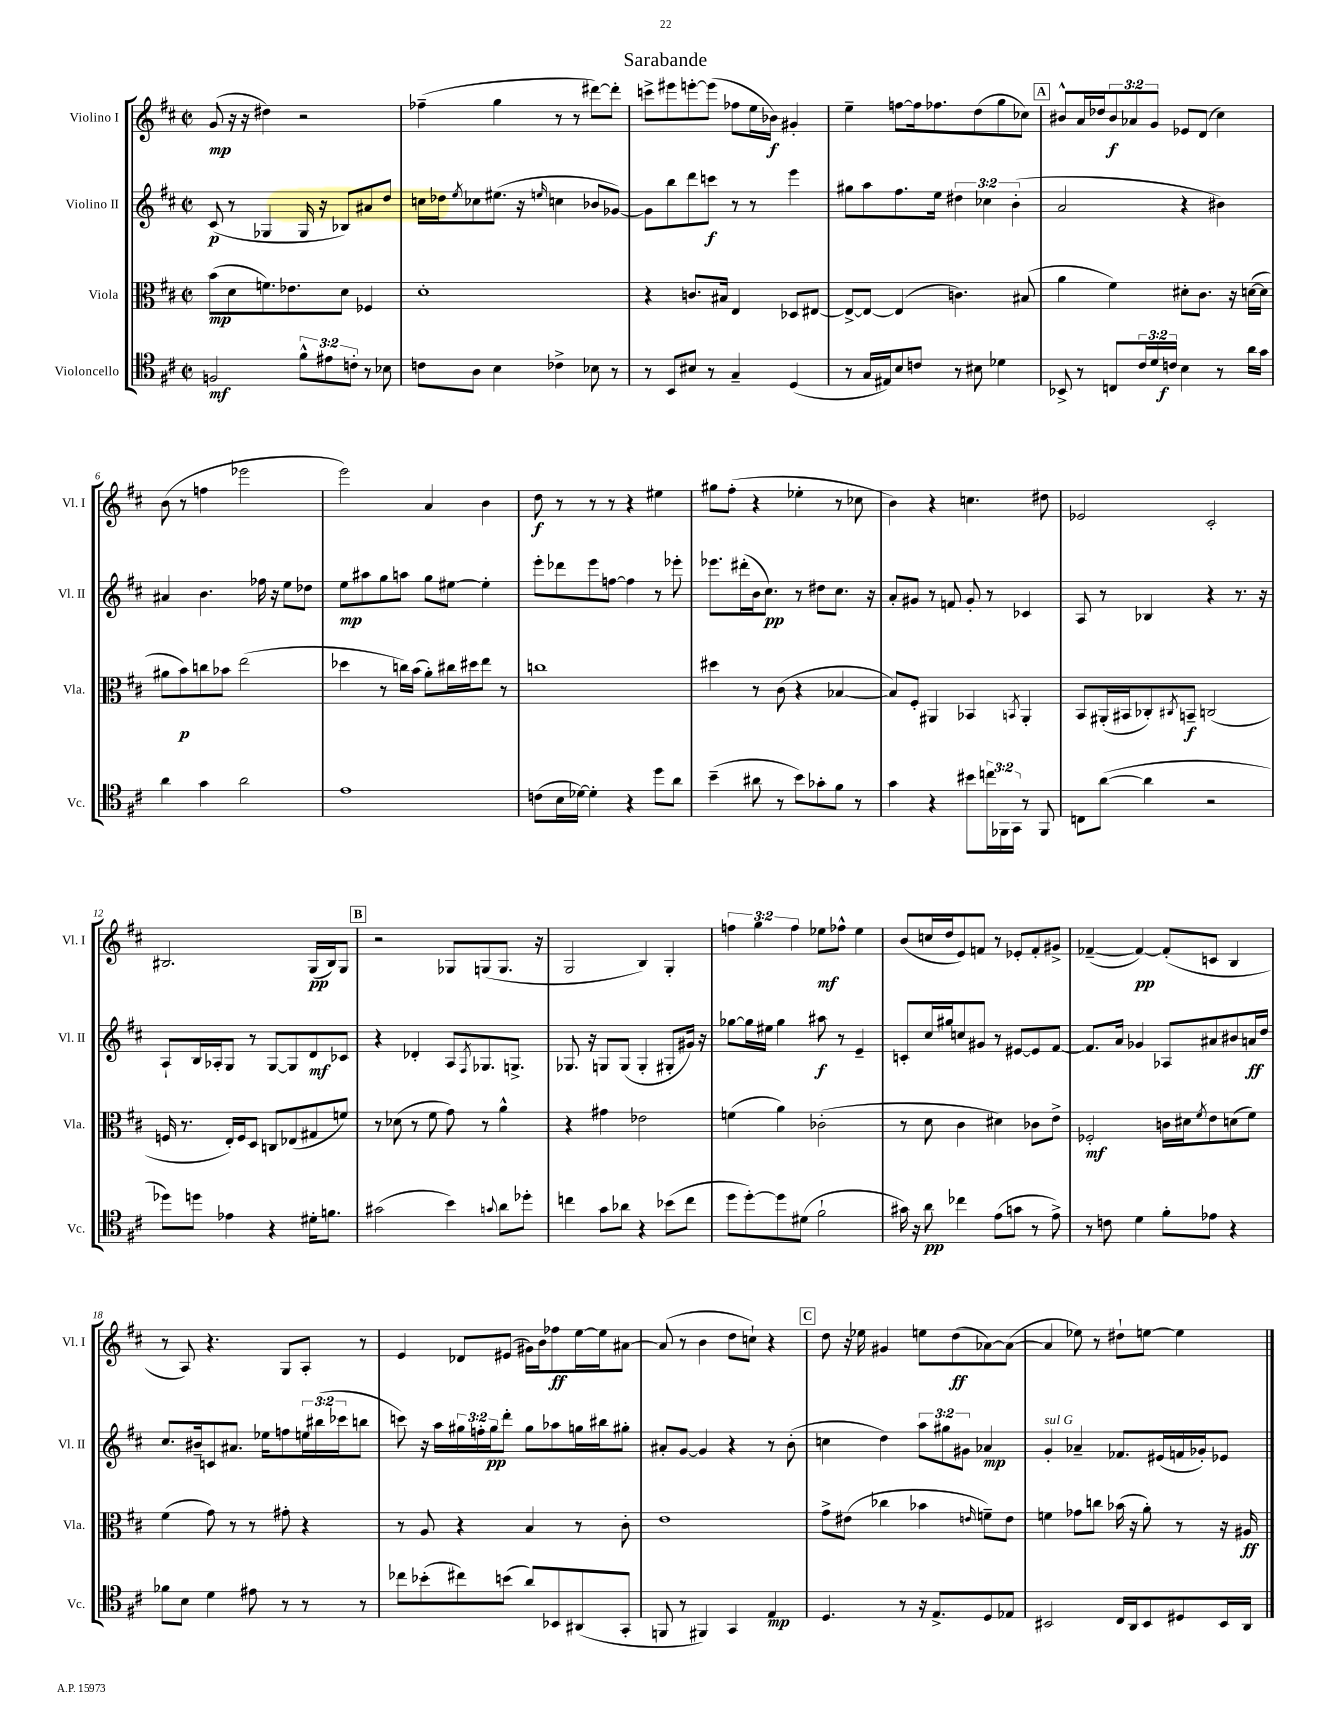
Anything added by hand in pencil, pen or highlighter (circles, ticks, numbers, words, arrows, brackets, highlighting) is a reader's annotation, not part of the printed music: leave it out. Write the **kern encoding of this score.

**kern	**dynam	**kern	**dynam	**kern	**dynam	**kern	**dynam
*part4	*part4	*part3	*part3	*part2	*part2	*part1	*part1
*staff4	*staff4	*staff3	*staff3	*staff2	*staff2	*staff1	*staff1
*I"Violoncello	*	*I"Viola	*	*I"Violino II	*	*I"Violino I	*
*I'Vc.	*	*I'Vla.	*	*I'Vl. II	*	*I'Vl. I	*
*clefC4	*	*clefC3	*	*clefG2	*	*clefG2	*
*k[f#c#]	*	*k[f#c#]	*	*k[f#c#]	*	*k[f#c#]	*
*M2/2	*	*M2/2	*	*M2/2	*	*M2/2	*
*met(c|)	*	*met(c|)	*	*met(c|)	*	*met(c|)	*
=1	=1	=1	=1	=1	=1	=1	=1
2Fn/	mf	(8b\L	mp	(8c#/	p	(8g/	mp
.	.	8d\	.	8r	.	16r	.
.	.	.	.	.	.	16r	.
.	.	8.fn\)	.	4G-X/	.	4dd#X\)	.
.	.	8.e-X\	.	.	.	.	.
12f#^^\L	.	.	.	16G-/	.	2r	.
.	.	.	.	16r	.	.	.
12e#X\	.	.	.	.	.	.	.
.	.	8d\J	.	8B-X/L)	.	.	.
12cn'\J	.	.	.	.	.	.	.
8r	.	4F-X/	.	8a#X/	.	.	.
8B-X\	.	.	.	8dd/J	.	.	.
=2	=2	=2	=2	=2	=2	=2	=2
8cn\L	.	1d'	.	16ccn\LL	.	(4ff-X~\	.
.	.	.	.	16dd-X\J	.	.	.
.	.	.	.	8qee/	.	.	.
8A\J	.	.	.	8cc-X\	.	.	.
4B\	.	.	.	(8.ee#X\J	.	4gg\	.
.	.	.	.	16r	.	.	.
.	.	.	.	16qqeen/	.	.	.
4c-X^\	.	.	.	4ccn\	.	8r	.
.	.	.	.	.	.	8r	.
8B-X\	.	.	.	8b-X/L	.	[8ddd#X\L)	.
8r	.	.	.	[8g-X/J)	.	8ddd#'\J]	.
=3	=3	=3	=3	=3	=3	=3	=3
8r	.	4r	.	8g-\L]	.	8cccn^\L	.
8BB/L	.	.	.	8bb\	.	8eee#X\	.
8B#X/J	.	8.cn/L	.	8ddd\	.	[8eeen'\	.
8r	.	.	.	8cccn\J	f	(8eee\J]	.
.	.	16B#X/Jk	.	.	.	.	.
4G~/	.	4E/	.	8r	.	8ff-X\L	.
.	.	.	.	8r	.	16ee\L	.
.	.	.	.	.	.	16b-X\JJ)	f
(4D/	.	8D-X/L	.	4eee\	.	4g#X'/	.
.	.	[8E#X/J	.	.	.	.	.
=4	=4	=4	=4	=4	=4	=4	=4
8r	.	8E#^/L_	.	8gg#X\L	.	4ee~\	.
16G/LL	.	8E#/J_	.	8aa\	.	.	.
16E#X/J)	.	.	.	.	.	.	.
8B/	.	(4E#/]	.	8.ff#\	.	[8ffn\L	.
8cn/J	.	.	.	.	.	16ff\k]	.
.	.	.	.	16ee\Jk	.	8.ff-X\	.
8r	.	4.cn\)	.	6dd#X\	.	.	.
8B#X\	.	.	.	.	.	(8dd\	.
.	.	.	.	6cc-X\	.	.	.
4d-X\	.	.	.	.	.	8gg\	.
.	.	.	.	(6b'\	.	.	.
.	.	(8B#X/	.	.	.	8cc-X\J)	.
!!LO:REH:place=s1:t=A
=5	=5	=5	=5	=5	=5	=5	=5
8BB-X^/	.	4a\	.	2a/	.	8b#X^^/L	.
8r	.	.	.	.	.	16a/L	.
.	.	.	.	.	.	16dd-X/J	.
8Cn/L	.	4f#\)	.	.	.	12b#/	f
.	.	.	.	.	.	12a-X/	.
24c#/L	.	.	.	.	.	.	.
24d/	.	.	.	.	.	12g/J	.
24cn/JJ	f	.	.	.	.	.	.
4B\	.	8d#X'\L	.	4r	.	8e-X/L	.
.	.	8.c#\J	.	.	.	(8d/J	.
8r	.	.	.	4b#X\)	.	4cc#\)	.
.	.	16r	.	.	.	.	.
16a\LL	.	([16dn\LL	.	.	.	.	.
16g\JJ	.	16d\JJ]	.	.	.	.	.
!!LO:LB:g=z
=6	=6	=6	=6	=6	=6	=6	=6
4a\	.	8a#X\L	.	4a#X/	.	(8b\	.
.	.	8b\)	p	.	.	8r	.
4g\	.	8ccn\	.	4.b\	.	4ffn\	.
.	.	8b-X\J	.	.	.	.	.
2a\	.	(2ee\	.	.	.	2eee-X\	.
.	.	.	.	16ff-X\	.	.	.
.	.	.	.	16r	.	.	.
.	.	.	.	8ee\L	.	.	.
.	.	.	.	8dd-X\J	.	.	.
=7	=7	=7	=7	=7	=7	=7	=7
1e	.	4dd-X\	.	8ee\L	mp	2eee\)	.
.	.	.	.	8aa#X\	.	.	.
.	.	8r	.	8gg\	.	.	.
.	.	16ccn\LL)	.	8aan\J	.	.	.
.	.	(16b\JJ	.	.	.	.	.
.	.	8a'\L)	.	8gg\L	.	4a/	.
.	.	16cc#X\L	.	[8ee#X\J	.	.	.
.	.	16dd#X\J	.	.	.	.	.
.	.	8ee\J	.	4ee#'\]	.	4b\	.
.	.	8r	.	.	.	.	.
=8	=8	=8	=8	=8	=8	=8	=8
(8cn\L	.	1ccn	.	8eee'\L	.	8dd\	f
16B\L	.	.	.	8ddd-X\	.	8r	.
[16d-X\JJ)	.	.	.	.	.	.	.
4d-'\]	.	.	.	8eee\	.	8r	.
.	.	.	.	[8ffn\J	.	8r	.
4r	.	.	.	4ff\]	.	4r	.
8dd\L	.	.	.	8r	.	4ee#X\	.
8a\J	.	.	.	8eee-X'\	.	.	.
=9	=9	=9	=9	=9	=9	=9	=9
(4b~\	.	4dd#X\	.	8.eee-X\L	.	8gg#X\L	.
.	.	.	.	.	.	(8ff#'\J	.
.	.	.	.	(16ddd#X'\L	.	.	.
8a#X\	.	8r	.	16b\J	.	4r	.
.	.	.	.	8.cc#\J)	pp	.	.
8r	.	(8c#\	.	.	.	.	.
8b\L)	.	4r	.	8r	.	4ee-X'\	.
8g-X'\	.	.	.	8dd#X\L	.	.	.
8f#\J	.	[4B-X/	.	8.cc#\J	.	8r	.
8r	.	.	.	.	.	8cc-X\	.
.	.	.	.	16r	.	.	.
=10	=10	=10	=10	=10	=10	=10	=10
4g\	.	8B-/L])	.	8a'/L	.	4b\)	.
.	.	8F#'/J	.	8g#X/J	.	.	.
4r	.	4AA#X/	.	8r	.	4r	.
.	.	.	.	8fn/	.	.	.
8b#X\L	.	4BB-X/	.	8g#'/	.	4.ccn\	.
24ccn\L	.	.	.	8r	.	.	.
24FF-X\	.	.	.	.	.	.	.
24GG\JJ	.	.	.	.	.	.	.
.	.	8qBBn/	.	.	.	.	.
8r	.	4AA#'/	.	4c-X/	.	.	.
8FF-/	.	.	.	.	.	8dd#X\	.
=11	=11	=11	=11	=11	=11	=11	=11
8Cn\L	.	8BB/L	.	8A/	.	2e-X/	.
([8a\J	.	(16AA#X'/L	.	8r	.	.	.
.	.	16BB#X/J	.	.	.	.	.
4a\]	.	8C-X'/)	.	4B-X/	.	.	.
.	.	8qC#X/	.	.	.	.	.
.	.	8BBn~/J	f	.	.	.	.
2r	.	(2Cn/	.	4r	.	2c#'/	.
.	.	.	.	8.r	.	.	.
.	.	.	.	16r	.	.	.
!!LO:LB:g=z
=12	=12	=12	=12	=12	=12	=12	=12
8dd-X\L)	.	16Fn/	.	8A`/L	.	2.B#X/	.
.	.	8.r	.	.	.	.	.
8ddn\J	.	.	.	16B/L	.	.	.
.	.	.	.	16A-X'/J	.	.	.
4e-X\	.	16E'/LL)	.	8G/J	.	.	.
.	.	16F/J	.	.	.	.	.
.	.	8D/J	.	8r	.	.	.
4r	.	8Cn/L	.	[8G/L	.	.	.
.	.	(8E-X/	.	8G/]	.	.	.
16d#X'\KL	.	8G#X/	.	8d/	mf	(16G/LL	pp
8.fn\J	.	.	.	.	.	16B#/J)	.
.	.	8fn/J)	.	8c-X/J	.	8G/J	.
!!LO:REH:place=s1:t=B
=13	=13	=13	=13	=13	=13	=13	=13
(2g#X\	.	8r	.	4r	.	2r	.
.	.	(8d-X\	.	.	.	.	.
.	.	8r	.	4d-X'/	.	.	.
.	.	8f#\	.	.	.	.	.
4b\)	.	8g\)	.	8A/L	.	8G-X/L	.
.	.	.	.	8qF#/	.	.	.
.	.	8r	.	8.G-X/	.	(8Gn/	.
8qqgn/	.	.	.	.	.	.	.
8a\L	.	4a^^\	.	.	.	8.G/J	.
.	.	.	.	8.Gn^/J	.	.	.
8dd-X'\J	.	.	.	.	.	.	.
.	.	.	.	.	.	16r	.
=14	=14	=14	=14	=14	=14	=14	=14
4ccn\	.	4r	.	8.G-X/	.	2G/	.
.	.	.	.	16r	.	.	.
8g\L	.	4g#X\	.	8Gn/L	.	.	.
8a-X\J	.	.	.	(8G/J	.	.	.
4r	.	2e-X\	.	4G'/	.	4B/)	.
(8b-X\L	.	.	.	8G#X'/L	.	4G'/	.
8cc\J	.	.	.	16g#X/Jk)	.	.	.
.	.	.	.	16r	.	.	.
=15	=15	=15	=15	=15	=15	=15	=15
8dd\L	.	(4fn\	.	[8gg-X\L	.	6ffn\	.
[8dd'\)	.	.	.	16gg-\L]	.	.	.
.	.	.	.	.	.	6gg\	.
.	.	.	.	16ee#X\JJ	.	.	.
8dd\]	.	4a\)	.	4gg-\	.	.	.
.	.	.	.	.	.	6ff\	.
(8d#X\J	.	.	.	.	.	.	.
2f#`\	.	(2c-X'\	.	8aa#X\	f	8ee-X\L	mf
.	.	.	.	8r	.	8ff-X^^\J	.
.	.	.	.	4e~/	.	4ee-\	.
=16	=16	=16	=16	=16	=16	=16	=16
16g#X\)	.	8r	.	8cn'/L	.	(8b/L	.
16r	.	.	.	.	.	.	.
8a\	pp	8d\	.	16cc#/L	.	16ccn/L	.
.	.	.	.	16gg#X/J	.	16dd/J	.
4cc-X\	.	4c#\	.	8ccn/	.	8e/)	.
.	.	.	.	8g#X/J	.	8fn/J	.
(8e\L	.	4d#X\)	.	8r	.	8r	.
8gn\J	.	.	.	[8e#X/L	.	8e-X'/L	.
8r	.	8c-X\L	.	8e#/]	.	8f'/	.
8e^\)	.	8e^\J	.	[8f#/J	.	8g#X^/J	.
=17	=17	=17	=17	=17	=17	=17	=17
8r	.	2F-X'/	mf	8.f#/L]	.	([4f-X~/	.
8cn\	.	.	.	.	.	.	.
.	.	.	.	16a/Jk	.	.	.
4d\	.	.	.	4g-X/	.	4f-/_)	pp
8f#'\L	.	16cn\LL	.	8A-X/L	.	(8f-'/L]	.
.	.	16d#X\J	.	.	.	.	.
.	.	8qf#/	.	.	.	.	.
8e-X\J	.	8e\	.	8a#X/	.	8cn/J	.
4r	.	(8dn\	.	8b#X/	.	4B/	.
.	.	8f#\J)	.	16an/L	ff	.	.
.	.	.	.	16dd/JJ	.	.	.
!!LO:LB:g=z
=18	=18	=18	=18	=18	=18	=18	=18
8f-X\L	.	(4f#\	.	8.cc#/L	.	8r	.
8B\J	.	.	.	.	.	8A/)	.
.	.	.	.	16b#X~/k	.	.	.
4d\	.	8g\)	.	8cn/	.	4.r	.
.	.	8r	.	8.a#X/J	.	.	.
8e#X\	.	8r	.	.	.	.	.
.	.	.	.	16ee-X\KL	.	.	.
8r	.	8g#X'\	.	8ffn\	.	8G/L	.
8r	.	4r	.	24een\L	.	8A'/J	.
.	.	.	.	(24bb#X\	.	.	.
.	.	.	.	24ccc-X\J	.	.	.
8r	.	.	.	8bbn\J	.	8r	.
=19	=19	=19	=19	=19	=19	=19	=19
8cc-X\L	.	8r	.	8cccn\)	.	4e/	.
(8b-X'\	.	8A/	.	16r	.	.	.
.	.	.	.	16aa\LL	.	.	.
8cc#X\)	.	4r	.	24gg#X\	.	8d-X/L	.
.	.	.	.	24ffn'\	.	.	.
.	.	.	.	24gg#\J	pp	.	.
(8bn\J	.	.	.	8ddd'\J	.	(8e#X/J	.
8a/L)	.	4B/	.	8gg#\L	.	16g#X\LL)	.
.	.	.	.	.	.	16b\J	.
8BB-X/	.	.	.	8aa-X\	.	8ff-X\	ff
(8AA#X/	.	8r	.	16ggn\L	.	[16ee\L	.
.	.	.	.	16bb#X\J	.	16ee\J]	.
8GG'/J	.	8c#'\	.	8gg#X'\J	.	[8a#X\J	.
=20	=20	=20	=20	=20	=20	=20	=20
8FFn/	.	1e	.	8a#X'/L	.	(8a#/]	.
8r	.	.	.	[8g/J	.	8r	.
4FF#X/)	.	.	.	4g/]	.	4b\	.
4GG/	.	.	.	4r	.	8dd\L	.
.	.	.	.	.	.	8ccn`\J)	.
4E/	mp	.	.	8r	.	4r	.
.	.	.	.	(8b'\	.	.	.
!!LO:REH:place=s1:t=C
=21	=21	=21	=21	=21	=21	=21	=21
4.D/	.	8g^\L	.	4ccn\	.	8dd\	.
.	.	(8e#X\J	.	.	.	16r	.
.	.	.	.	.	.	16ee-X\	.
.	.	4cc-X\	.	4dd\)	.	4g#X/	.
8r	.	.	.	.	.	.	.
16r	.	4b-X\	.	12aa\L	.	8een\L	.
8.E^/L	.	.	.	.	.	.	.
.	.	.	.	12gg#X\	.	.	.
.	.	.	.	.	.	(8dd\	ff
.	.	.	.	12g#X\J	.	.	.
.	.	16qqen/	.	.	.	.	.
8D/	.	8fn~\L)	.	4a-X/	mp	[8a-X\)	.
8E-X/J	.	8e\J	.	.	.	(8a-\J_	.
=22	=22	=22	=22	=22	=22	=22	=22
!	!	!	!	!LO:TX:a:i:t=sul G	!	!	!
2BB#X/	.	4fn\	.	4g'/	.	4a-/]	.
.	.	8g-X\L	.	4a-X~/	.	8ee-X\)	.
.	.	8ccn\J	.	.	.	8r	.
16C#/LL	.	(16b-X\	.	8.f-X/L	.	8dd#X`\L	.
16AA/J	.	16r	.	.	.	.	.
8BB#/	.	8a'\)	.	.	.	[8een\J	.
.	.	.	.	(16e#X/L	.	.	.
8D#X/	.	8r	.	16fn/	.	4ee\]	.
.	.	.	.	16g-X'/J)	.	.	.
16BB#/L	.	16r	.	8e-X/J	.	.	.
16AA/JJ	.	16A#X/	ff	.	.	.	.
==	==	==	==	==	==	==	==
*-	*-	*-	*-	*-	*-	*-	*-
